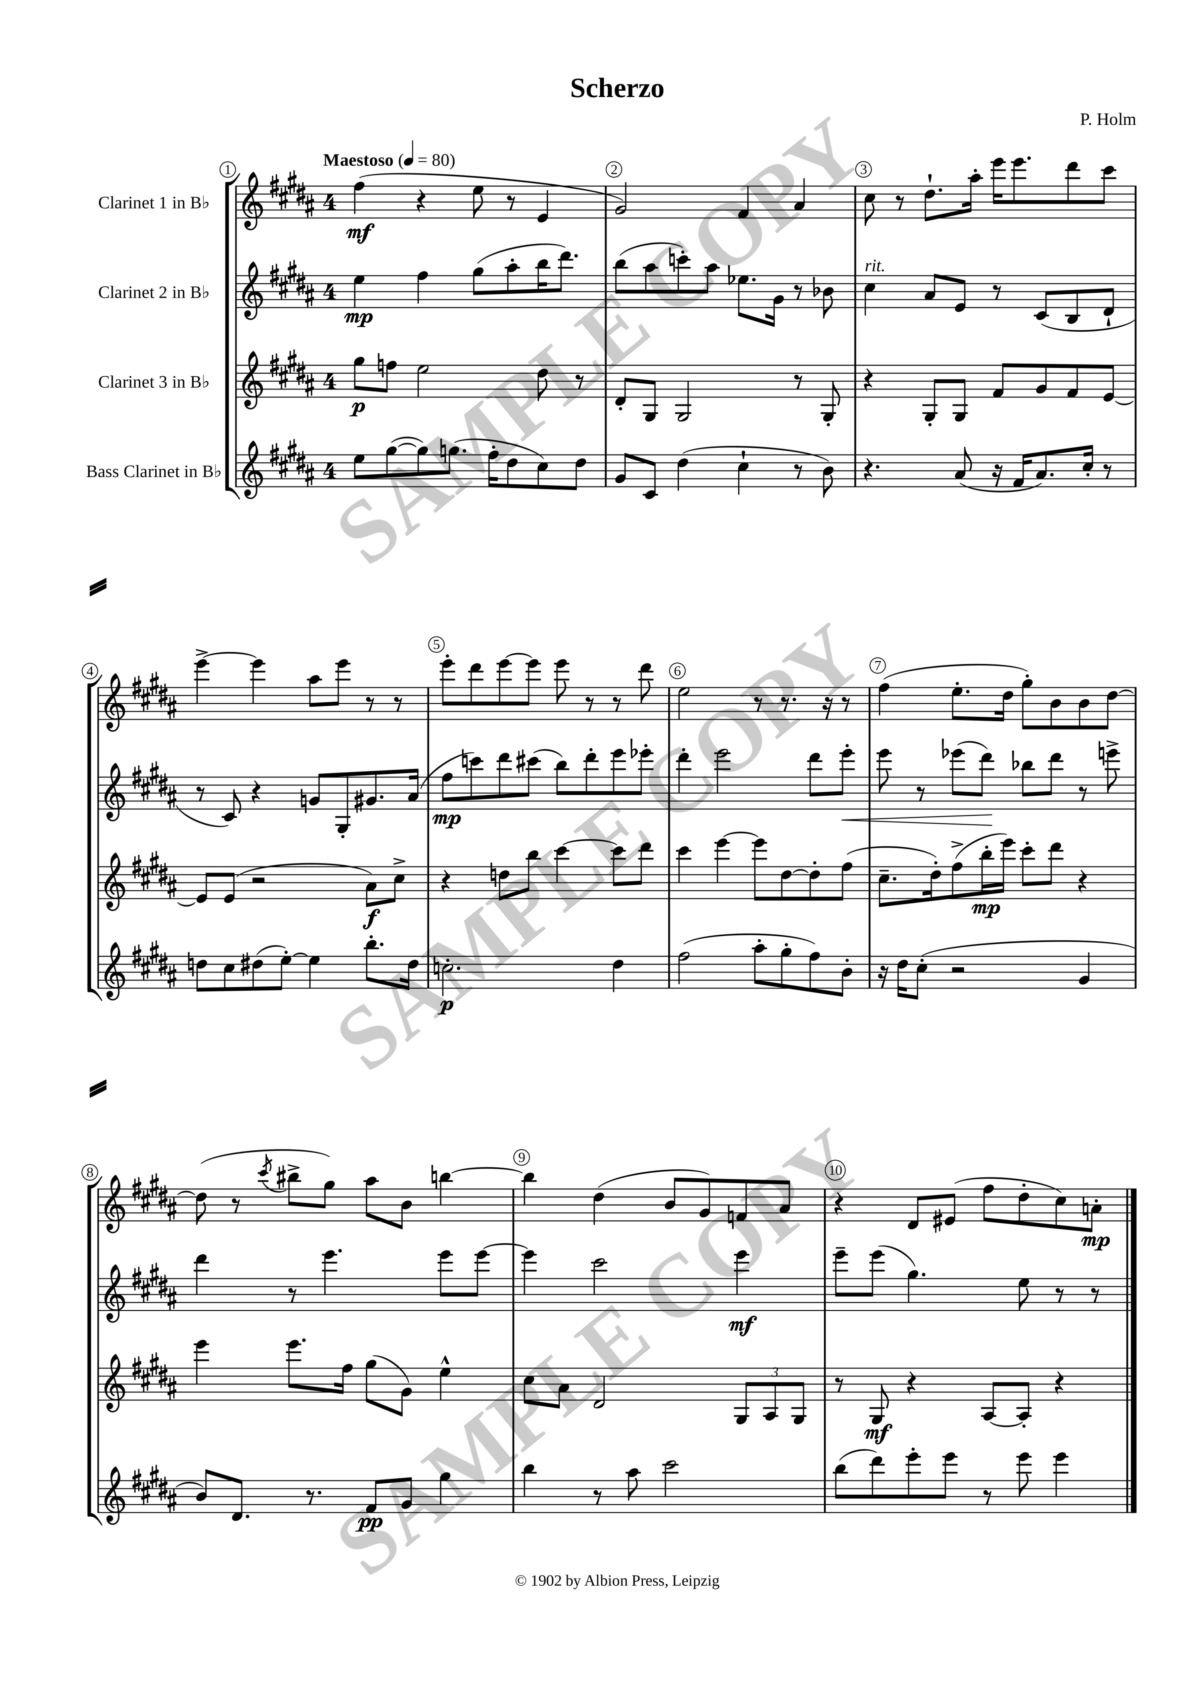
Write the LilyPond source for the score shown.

\header { title = "Scherzo" composer = "P. Holm" }
<<
\new StaffGroup <<
\new Staff = "s0" \with { instrumentName = "Clarinet 1 in Bb" } {
    \clef treble \key b \major \once \override Staff.TimeSignature.style = #'single-digit \time 4/4 \tempo "Maestoso" 4 = 80
    \autoBeamOff fis''4\mf( r4 e''8 r8 e'4 |
    gis'2) fis'4 ais'4 |
    cis''8 r8 dis''8.[-! ais''16]-. e'''16[ e'''8. dis'''8 cis'''8] |
    e'''4~-> e'''4 ais''8[ e'''8] r8 r8 |
    e'''8[-. dis'''8 e'''8~ e'''8] e'''8 r8 r8 dis'''8 |
    e''2 r8 r8. r16 r8 |
    fis''4( e''8.[-. dis''16] gis''8[-.) b'8 b'8 dis''8]~ |
    dis''8( r8 \acciaccatura { cis'''8 } bis''8[-> gis''8]) ais''8[ b'8] b''4~ |
    b''4 dis''4( b'8[ gis'8) f'8 ais'8] |
    r4 dis'8[ eis'8]( fis''8[ dis''8-. cis''8) a'8]-.\mp \bar "|." |
}
\new Staff = "s1" \with { instrumentName = "Clarinet 2 in Bb" } {
    \clef treble \key b \major \once \override Staff.TimeSignature.style = #'single-digit \time 4/4
    \autoBeamOff e''4\mp fis''4 gis''8[( ais''8-. b''16 dis'''8.]) |
    b''8[( ais''8 c'''8-.) ais''8] ees''8.[ gis'16] r8 bes'8 |
    cis''4^\markup { \italic "rit." } ais'8[ e'8] r8 cis'8[( b8 dis'8]-! |
    r8 cis'8) r4 g'8[ gis8-. gis'8. ais'16]( |
    fis''8[\mp c'''8) dis'''8 cis'''8]( b''8[) dis'''8-. e'''8 ees'''8]-. |
    dis'''4-. e'''2 dis'''8[ e'''8]-.\< |
    e'''8 r8 ees'''8[( dis'''8]\!) bes''8[ dis'''8] r8 e'''8-> |
    dis'''4 r8 e'''4. e'''8[ e'''8]~ |
    e'''4 cis'''2 e'''4\mf |
    e'''8[-- e'''8]( gis''4.) e''8 r8 r8 \bar "|." |
}
\new Staff = "s2" \with { instrumentName = "Clarinet 3 in Bb" } {
    \clef treble \key b \major \once \override Staff.TimeSignature.style = #'single-digit \time 4/4
    \autoBeamOff gis''8[\p f''8] e''2 dis''8 r8 |
    dis'8[-. gis8] gis2 r8 gis8-. |
    r4 gis8[-. gis8] fis'8[ gis'8 fis'8 e'8]~ |
    e'8[ e'8]( r2 ais'8[\f) cis''8]-> |
    r4 d''8[ b''8] cis'''4~ cis'''8[ dis'''8] |
    cis'''4 e'''4~ e'''8[ dis''8~ dis''8-. fis''8]( |
    cis''8.[-- dis''16-.) fis''8->( b''16-.\mp e'''16]) cis'''8[-. dis'''8] r4 |
    e'''4 e'''8.[ fis''16] gis''8[( gis'8]) e''4-^ |
    cis''8[ ais'8] dis'2 \tuplet 3/2 { gis8[ ais8 gis8] } |
    r8 gis8\mf r4 ais8[~ ais8]-. r4 \bar "|." |
}
\new Staff = "s3" \with { instrumentName = "Bass Clarinet in Bb" } {
    \clef treble \key b \major \once \override Staff.TimeSignature.style = #'single-digit \time 4/4
    \autoBeamOff e''8[ gis''8~( gis''8) g''8.]( fis''16[-. dis''8 cis''8) dis''8] |
    gis'8[ cis'8] dis''4( cis''4-! r8 b'8) |
    r4. ais'8( r16 fis'16[ ais'8.) cis''16]-. r8 |
    d''8[ cis''8 dis''8( e''8]~-.) e''4 b''8.[-. dis''16] |
    c''2.-.\p dis''4 |
    fis''2( ais''8[-. gis''8-. fis''8) b'8]-. |
    r16 dis''16[ cis''8]-.( r2 gis'4 |
    b'8[) dis'8.] r8. fis'8[\pp gis'8] gis''4 |
    b''4 r8 ais''8 cis'''2 |
    b''8[( dis'''8) e'''8-. e'''8] r8 e'''8 e'''4 \bar "|." |
}
>>
>>
\layout { \context { \Score \override BarNumber.break-visibility = ##(#f #t #t) barNumberVisibility = #all-bar-numbers-visible \override BarNumber.stencil = #(make-stencil-circler 0.1 0.3 ly:text-interface::print) } }
